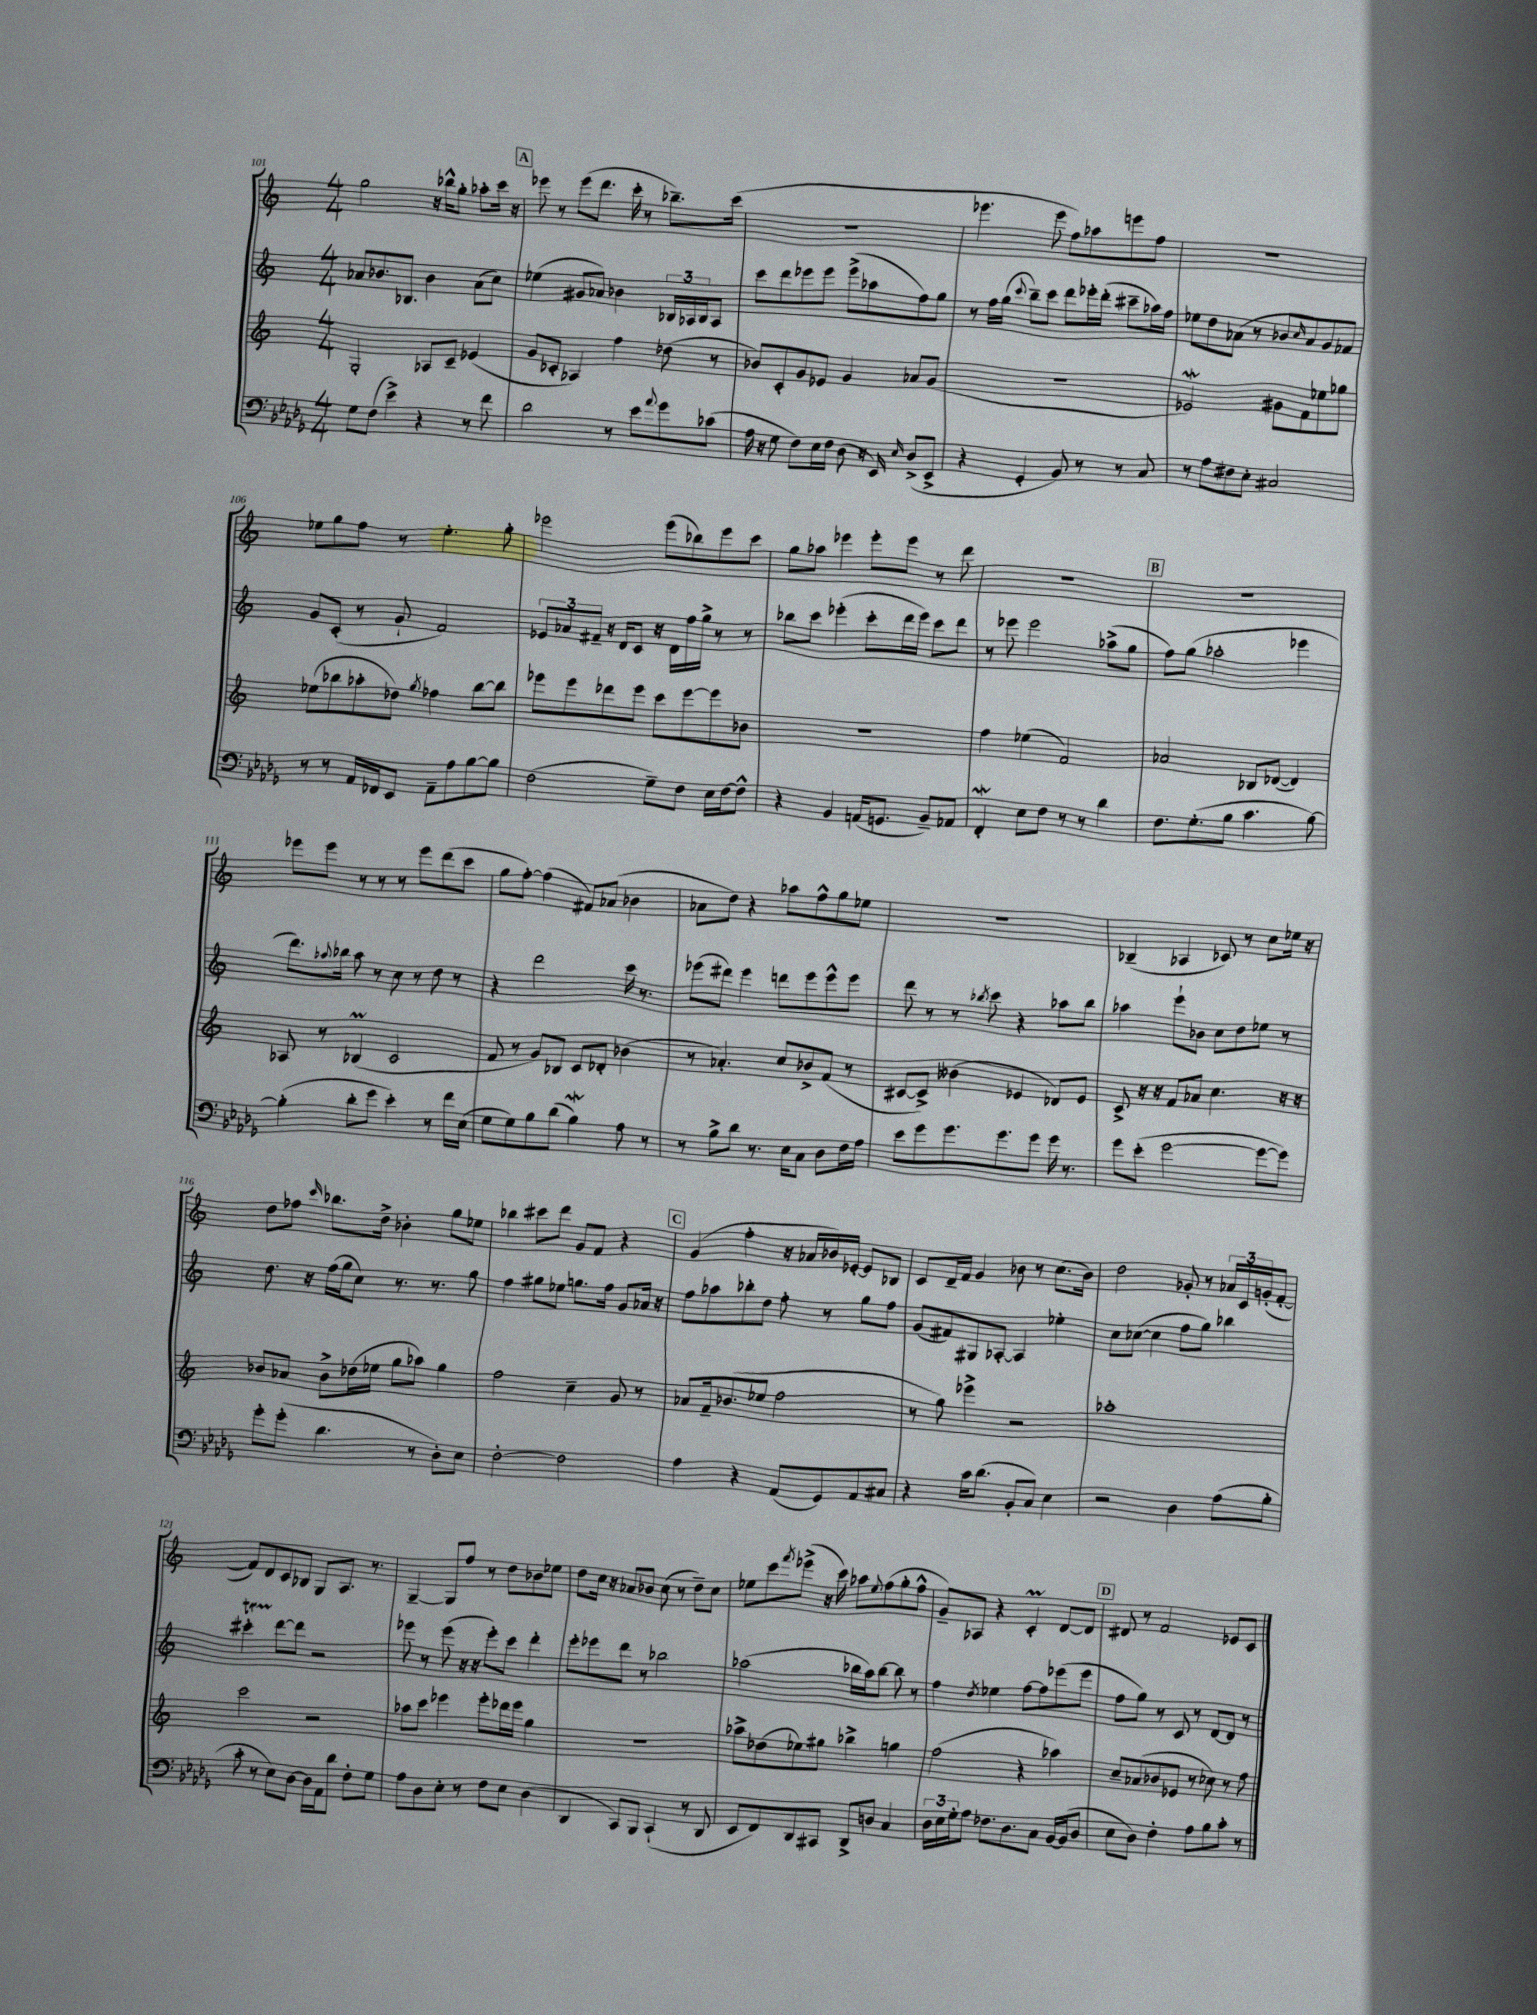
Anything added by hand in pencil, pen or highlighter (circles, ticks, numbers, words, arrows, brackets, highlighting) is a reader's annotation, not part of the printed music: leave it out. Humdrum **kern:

**kern	**kern	**kern	**kern
*staff4	*staff3	*staff2	*staff1
*clefF4	*clefG2	*clefG2	*clefG2
*k[b-e-a-d-g-]	*k[]	*k[]	*k[]
*M4/4	*M4/4	*M4/4	*M4/4
8G-	2G'	8a-	2gg
(8F	.	8.b-	.
4e-^)	.	.	.
.	.	8.B-	.
4r	8A-	4b-	16r
.	.	.	16bb-^^
.	8c~	.	8gg'
8r	(4e-	(8a-	8aa-'
8f	.	8cc)	16ccc
.	.	.	16r
=	=	=	=
2d-	8g	(4ee-	8eee-
.	8c-'	.	8r
.	4A-)	8g#	(8eee-
.	.	8a-)	8.ddd
8r	4ff	4b-	.
.	.	.	16ccc'
8e-	.	.	8r
8qqa-	.	.	.
8g-	(8dd-	24B-	8.bb-~)
.	.	24A-	.
.	.	24B-	.
(8c-	8r	8A-	.
.	.	.	(16ccc
=	=	=	=
16A-	8b-)	8ccc	1r
16r	.	.	.
8G-	8c'	8ddd	.
8F)	8g	8eee-	.
16E-	8e-	8eee-	.
16F	.	.	.
(8D-	4g	(8eee-^	.
16r	.	8aa-	.
16EE-)	.	.	.
16qqE-	.	.	.
(8D-^	8a-	8ff)	.
8EE-^	(8g	8gg	.
=	=	=	=
4r	1r	8r	4.eee-
.	.	16ff	.
.	.	(16gg	.
.	.	8qqccc	.
4GG-'	.	8bb~)	.
.	.	8ccc	8eee-
8BB-)	.	8ddd	8ff)
8r	.	16eee-'	8aa-
.	.	(16ddd'	.
8r	.	8ccc#~	8eee
8C	.	16aa-)	8ff
.	.	16ff	.
=	=	=	=
8r	2e-)	8ee-	1r
8A-	.	8dd	.
8F#	.	(8a-	.
8E-'	.	8r	.
2C#	8g#	8b-	.
.	.	16qqcc	.
.	8f	8a-)	.
.	8ee-	8g	.
.	8gg-	8f-	.
=	=	=	=
8r	(8ee-	8g	8ee-
8r	8bb-	(8c'	8gg
16AA-	8aa-'	8r	8ff
16FF-	.	.	.
8EE-	8dd-)	8g`	8r
.	8qgg	.	.
8AA-~	4ff-	2f)	4.ee-'
8A-	.	.	.
[8B-	[8bb-	.	.
8B-]	8bb-]	.	8gg'
=	=	=	=
(2F	8eee-	12e-	2eee-
.	.	12a-	.
.	8eee-	.	.
.	.	12f#~	.
.	8ddd-	16r	.
.	.	16d	.
.	8eee-	8c	.
8G-~)	8ccc	16r	(8eee-
.	.	16d	.
8F	[8eee-	16ff	8bb-)
.	.	16gg^	.
16E-	8eee-]	8r	8eee-
[16F	.	.	.
8F^^]	8b-	8r	8ccc
=	=	=	=
4r	1r	8bb-	8gg
.	.	8ccc	8aa-
4BB-	.	(4eee-'	4eee-
(16AA	.	8ccc'	8eee-'
8.GG	.	.	.
.	.	16ddd	8eee-
.	.	16eee-)	.
8BB-~)	.	8ccc	8r
8AA-	.	8ddd	8ddd
=	=	=	=
4FF'	4ff	8r	1r
.	.	8eee-	.
8E-	(4ee-	2eee-	.
8F	.	.	.
8r	2f)	.	.
8r	.	.	.
4d-	.	(8aa-^	.
.	.	8gg	.
=	=	=	=
8.F	2a-	8ff)	1r
.	.	(8gg	.
(8.G-'	.	.	.
.	.	2aa-'	.
8B-	.	.	.
4.c	8B-	.	.
.	([8d-	.	.
.	4d-])	4eee-	.
[8B-)	.	.	.
=	=	=	=
(4B-']	8A-	8.ddd)	8eee-
.	8r	.	8eee-
.	.	8qqaa-	.
.	.	16bb-	.
8d-'	(4B-	8aa-	8r
8g-	.	8r	8r
4e-')	2c	8cc	8r
.	.	8r	8eee-
8r	.	8dd	(8ddd
16f	.	8r	8ccc
(16E-	.	.	.
=	=	=	=
8G-	8f	4r	8gg
8G-)	8r	.	[8ff')
8B-	8g)	2ddd	(4ff]
(8d-	8B-	.	.
4B-)	8c	.	8f#)
.	8d-'	.	(8a-
8A-	(4b-	16ccc	4b-
.	.	8.r	.
8r	.	.	.
=	=	=	=
8r	8r	(8eee-	8a-
8B-^	4.a-')	8ddd#)	8dd)
8d-	.	4eee-	4r
8.r	.	.	.
.	8cc	8ddd	8aa-
16E-	.	.	.
8C	8b-^	8eee-	8ff^^
8D-	(8f	8eee-^^	8gg
16F	8r	8eee-	8ee-
16A-	.	.	.
=	=	=	=
8e-	[8c#	8ddd	1r
8g-	8c#^])	8r	.
8.g-	(4b--	8r	.
.	.	8qbb-	.
.	.	8ccc	.
8.g-	.	.	.
.	4e-	4r	.
8g-	.	.	.
16g-	8d-)	8aa-	.
8.r	.	.	.
.	8e-	8bb-	.
=	=	=	=
8g-	8c^	4aa-	(4B-~
(8e-'	16r	.	.
.	16r	.	.
[2g-	8f	8eee`	4A-
.	8a-	8b-	.
.	4.cc	8cc	8c-)
.	.	8dd	8r
8g-_	.	8ee-	8cc
8g-])	16r	8r	16ee-
.	16r	.	16r
=	=	=	=
8g-'	8b-	8.dd	8dd
(8g-'	8a-	.	8ff-
.	.	16r	.
.	.	.	16qqccc
4.d-	8b-^	(16ff	8.bb-
.	.	16gg	.
.	(16dd-	8cc)	.
.	16ee-	.	16dd^
.	8gg	8.r	4b-'
8r	8aa-)	.	.
.	.	8.r	.
8D-')	4gg	.	8gg
8E-	.	8gg	8ee-
=	=	=	=
[2F'	2ff	4ff	4bb-
.	.	8gg#	8ccc#
.	.	8ee-	8ddd
2F]	4cc~	8.gg	8g
.	.	.	8f
.	.	16ff	.
.	8g	8g	4r
.	8r	16a-	.
.	.	16r	.
=	=	=	=
4A-	8a-	8ff	(4g
.	16f~	8aa-	.
.	(8.b-	.	.
4r	.	8bb-'	4ff'
.	8ee-	8dd	.
(8AA-	2ff	8ff'	16r
.	.	.	16a-
8GG-)	.	8r	16b-)
.	.	.	[16e-'
8AA-	.	8gg	8e-]
8C#	.	8ff	8B-
=	=	=	=
4r	8r	(8g	8c
.	8gg)	8f#)	16d~
.	.	.	16f
16c	4eee-^	8G#	4g
(8.d-	.	.	.
.	.	[8A-'	.
8BB-'	2r	4A-]	8b-
8C)	.	.	8r
4E-	.	4ee-'	(8.cc
.	.	.	16b-)
=	=	=	=
2r	1aa-'	8cc	2dd
.	.	([8cc-	.
.	.	4cc-]	.
4D-	.	8ff	8g-'
.	.	8gg)	8r
(8A-	.	4bb-	24a-
.	.	.	24c
.	.	.	(24g'
8B-'	.	.	[8f'
=	=	=	=
8c'	2ccc	4ccc#'	8f])
8r	.	.	8d
8E-)	.	[8ddd	8c
[8D-	.	8ddd]	8B-
16D-]	2r	2r	8G
16AA-	.	.	.
8d-	.	.	8.A
8F'	.	.	.
.	.	.	8.r
8G-	.	.	.
=	=	=	=
8A-	8aa-	8eee-	[4G~
8D-	8ccc	8r	.
8E-'	4eee-	(8eee-	8G]
8r	.	16r	8ff
.	.	16r	.
8F	8eee-'	8eee-')	8r
8E-	16ddd-	8ccc	8dd
.	16eee-	.	.
(4D-	4gg	4ddd'	8b-
.	.	.	8ee-
=	=	=	=
4DD-	1r	8eee'	8dd
.	.	8eee-	16cc
.	.	.	16r
8CC)	.	8ddd	8a-
8BBB-	.	8r	8b-
(4CC`	.	2bb-	(8cc
.	.	.	8r
8r	.	.	8dd~)
8DD-	.	.	8cc
=	=	=	=
8EE-	8aa-^	(2aa-	8ee-
8FF)	(8dd-	.	8ccc
.	.	.	8qfff
8DD-	8ee-)	.	(8eee-^
8CC#	8gg#	.	16r
.	.	.	16ccc)
8DD-^	4bb-^	16bb-	8aa-
.	.	16aa-)	.
.	.	.	8qqee-
8D	.	[8bb-	(8ff
4C	4gg	8bb-]	8gg'
.	.	8r	8ff^^
=	=	=	=
24D-	(2ff	4ff	8g~)
24E-	.	.	.
24G-'	.	.	.
8A-	.	.	8A-
.	.	8qdd	.
8.F-	.	4ee-	4r
8.D-	.	.	.
.	4r	[8ff	4c'
8C	.	8ff]	.
[16BB-	4aa-)	(8eee-	[8d
(16BB-]	.	.	.
8D-	.	8eee-	8d]
=	=	=	=
8E-	8cc~	8ff	8d#
8D-)	(8a-	8gg)	8r
4F'	8b-	8r	2f
.	8e-	8c	.
8A-	8r	8r	.
8B-	8cc-)	[8d	.
8c'	8r	8d]	8e-
8r	8ff	8r	8c
==	==	==	==
*-	*-	*-	*-
